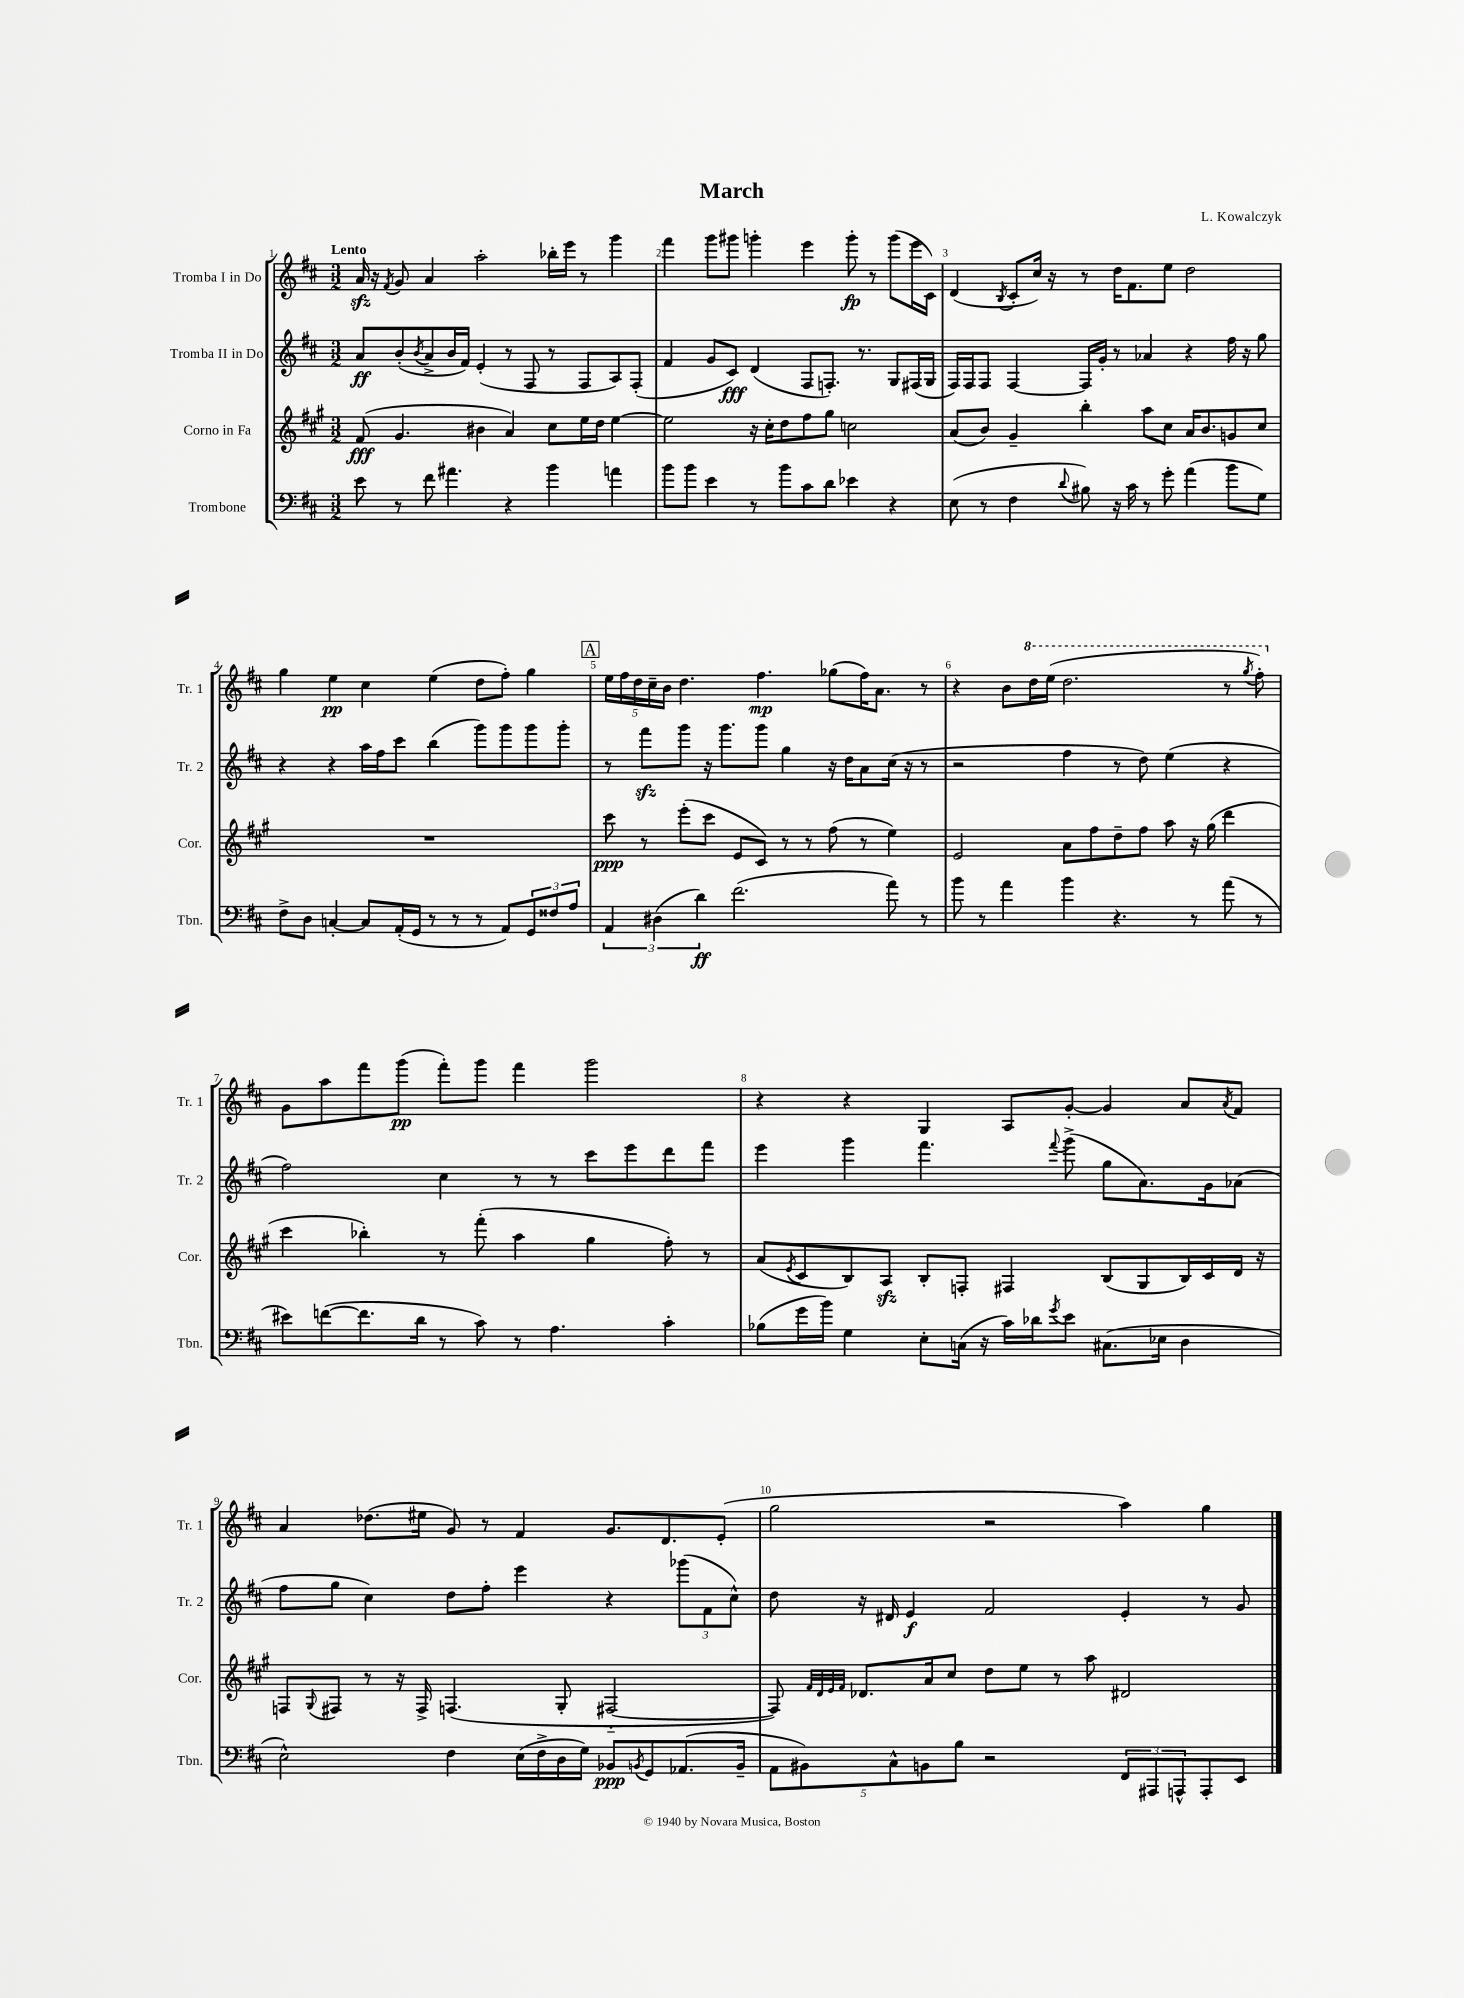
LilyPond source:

\header { title = "March" composer = "L. Kowalczyk" }
<<
\new StaffGroup <<
\new Staff = "s0" \with { instrumentName = "Tromba I in Do" shortInstrumentName = "Tr. 1" } {
    \clef treble \key d \major \numericTimeSignature \time 3/2 \tempo "Lento"
    a'16\sfz r16 \acciaccatura { fis'8 } g'8 a'4 a''2-. bes''16-. e'''16 r8 g'''4 |
    fis'''4 g'''8 gis'''8 g'''4-. e'''4 g'''8-.\fp r8 g'''8( e'''16 cis'16) |
    d'4( \acciaccatura { b8 } cis'8-. cis''16) r16 r8 d''16 fis'8. e''8 d''2 |
    g''4 e''4\pp cis''4 e''4( d''8 fis''8-.) g''4 |
    \mark \markup { \box "A" } \tuplet 5/4 { e''16 fis''16 d''16 cis''16-- b'16 } d''4. fis''4.\mp ges''8( fis''16) a'8. r8 |
    r4 b'8 \ottava #1 d'''16 e'''16( d'''2. r8 \acciaccatura { g'''8 } fis'''8-.) \ottava #0 |
    g'8 a''8 fis'''8 g'''8\pp( fis'''8-.) g'''8 fis'''4 g'''2 |
    r4 r4 g4 a8 g'8~-. g'4 a'8 \acciaccatura { a'8 } fis'8 |
    a'4 des''8.( eis''16 g'8) r8 fis'4 g'8. d'8. e'8-.( |
    g''2 r2 a''4) g''4 \bar "|." |
}
\new Staff = "s1" \with { instrumentName = "Tromba II in Do" shortInstrumentName = "Tr. 2" } {
    \clef treble \key d \major \numericTimeSignature \time 3/2
    a'8\ff b'8-.( \acciaccatura { b'8 } a'8-> b'16 fis'16) e'4-.( r8 fis8 r8 fis8 a8) fis8-.( |
    fis'4 g'8 cis'8\fff) d'4( fis8 f8.-.) r8. g8 fis16( g16 |
    fis16) fis16 fis8 fis4~ fis16 g'16-. r8 aes'4 r4 fis''16 r16 g''8 |
    r4 r4 a''16 fis''16 cis'''8 b''4( g'''8) g'''8 g'''8 g'''8-. |
    \mark \markup { \box "A" } r8 fis'''8\sfz g'''8 r16 g'''8. g'''8 g''4 r16 d''16 a'8 cis''16( r16 r8 |
    r2 fis''4 r8 d''8) e''4( r4 |
    fis''2) cis''4 r8 r8 cis'''8 e'''8 d'''8 fis'''8 |
    e'''4 g'''4 fis'''4. \appoggiatura { fis'''8 } g'''8->( g''8 a'8.) g'16 aes'8( |
    fis''8 g''8 cis''4) d''8 fis''8-. e'''4 r4 \tuplet 3/2 { ges'''8( fis'8 cis''8-^) } |
    d''8 r16 dis'16 e'4\f fis'2 e'4-. r8 g'8 \bar "|." |
}
\new Staff = "s2" \with { instrumentName = "Corno in Fa" shortInstrumentName = "Cor." } {
    \clef treble \key a \major \numericTimeSignature \time 3/2
    fis'8\fff( gis'4. bis'4 a'4) cis''8 e''16 d''16 e''4~ |
    e''2 r16 cis''16-. d''8 fis''8 gis''8 c''2 |
    a'8( b'8) gis'4-- b''4-. a''8 cis''8 a'16 b'8. g'8 cis''8 |
    R1. |
    \mark \markup { \box "A" } cis'''8\ppp r8 e'''8-.( cis'''8 e'8 cis'8) r8 r8 fis''8( r8 e''4) |
    e'2 a'8 fis''8 d''8-- fis''8 a''8 r16 gis''16( d'''4 |
    cis'''4 bes''4-.) r8 fis'''8-.( a''4 gis''4 fis''8-.) r8 |
    a'8( \acciaccatura { e'8 } cis'8 b8) a8\sfz b8-. f8-. fis4 b8( gis8 b16) cis'16 d'16 r16 |
    f8 \appoggiatura { gis8 } fis8 r8 r16 fis16-> f4.( gis8-. fis2~-_ |
    fis8) \grace { fis'32 d'32 e'32 fis'32 } des'8. a'16 cis''8 d''8 e''8 r8 a''8 dis'2 \bar "|." |
}
\new Staff = "s3" \with { instrumentName = "Trombone" shortInstrumentName = "Tbn." } {
    \clef bass \key d \major \numericTimeSignature \time 3/2
    e'8 r8 fis'8 ais'4. r4 b'4 a'4 |
    b'8 b'8 e'4 r8 b'8 cis'8 d'8 ees'4 r4 |
    e8( r8 fis4 \appoggiatura { d'8 } bis8) r16 cis'16 r8 g'8-. a'4( b'8 g8) |
    fis8-> d8 c4~-. c8 a,16-.( g,16 r8 r8 r8 a,8) \tuplet 3/2 { g,8 fisis8 a8 } |
    \mark \markup { \box "A" } \tuplet 3/2 { a,4 dis4( d'4\ff) } fis'2.( a'8) r8 |
    b'8 r8 a'4 b'4 r4. r8 a'8( r8 |
    eis'8) f'8~( f'8. d'16 r8 cis'8) r8 a4. cis'4-. |
    bes8( g'16 b'16) g4 e8-. c16( r16 cis'16) des'16 \acciaccatura { g'8 } e'8 cis8.( ees16 d4 |
    e2-^) fis4 e16( fis16-> d16 g16) bes,8\ppp \acciaccatura { b,8 } g,8 aes,8.( b,16-- |
    \tuplet 5/4 { a,8 bis,8) cis8-^ b,8 b8 } r2 \tuplet 3/2 { fis,8 ais,,8 a,,8-^ } a,,8-. e,8 \bar "|." |
}
>>
>>
\layout { \context { \Score \override BarNumber.break-visibility = ##(#f #t #t) barNumberVisibility = #all-bar-numbers-visible } }
